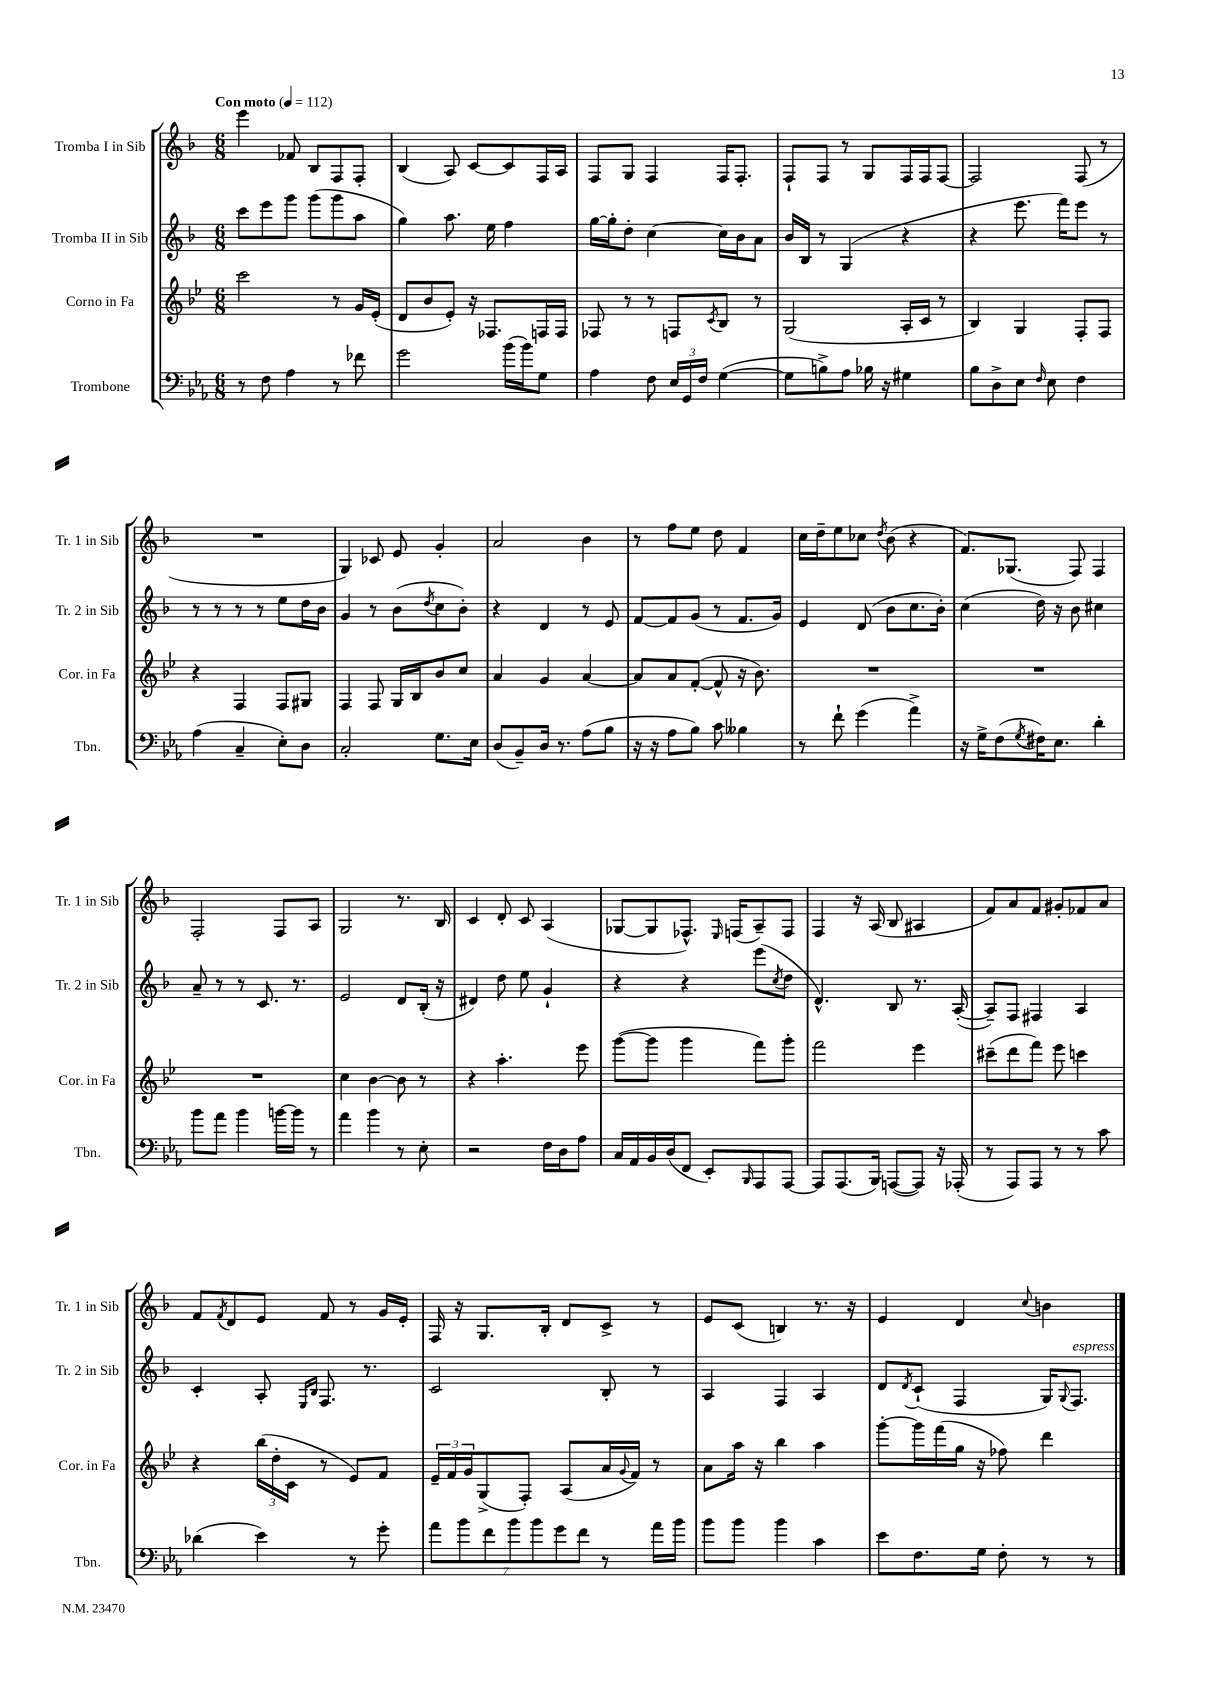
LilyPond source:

<<
\new StaffGroup <<
\new Staff = "s0" \with { instrumentName = "Tromba I in Sib" shortInstrumentName = "Tr. 1 in Sib" } {
    \clef treble \key f \major \numericTimeSignature \time 6/8 \tempo "Con moto" 4 = 112
    e'''4 fes'8 bes8 f8 f8-. |
    bes4( a8) c'8~ c'8 f16 a16 |
    f8 g8 f4 f16 f8.-. |
    f8-! f8 r8 g8 f16 f16 f8~ |
    f2 f8( r8 |
    R2. |
    g4) ces'8 e'8 g'4-. |
    a'2 bes'4 |
    r8 f''8 e''8 d''8 f'4 |
    c''16 d''16-- e''8 ces''8 \acciaccatura { d''8 } bes'8( r4 |
    f'8.) ges8.( f8) f4 |
    f2-. f8 a8 |
    g2 r8. bes16 |
    c'4 d'8-. c'8 a4( |
    ges8~ ges8 fes8.-^) \grace { e16 } f16( a8--) f8 |
    f4 r16 a16( bes8 ais4 |
    f'8) a'8 f'8 gis'8-. fes'8 a'8 |
    f'8 \acciaccatura { f'8 } d'8 e'8 f'8 r8 g'16 e'16-. |
    f16 r16 g8. bes16-. d'8 c'8-> r8 |
    e'8 c'8( b4) r8. r16 |
    e'4 d'4 \appoggiatura { c''8 } b'4 \bar "|." |
}
\new Staff = "s1" \with { instrumentName = "Tromba II in Sib" shortInstrumentName = "Tr. 2 in Sib" } {
    \clef treble \key f \major \numericTimeSignature \time 6/8
    c'''8 e'''8 g'''8 g'''8( g'''8 a''8 |
    g''4) a''8. e''16 f''4 |
    g''16~ g''16-. d''8-. c''4~ c''16 bes'16 a'8 |
    bes'16 bes16 r8 g4( r4 |
    r4 e'''8. f'''16) e'''8 r8 |
    r8 r8 r8 r8 e''8 d''16 bes'16 |
    g'4 r8 bes'8( \acciaccatura { d''8 } c''8 bes'8-.) |
    r4 d'4 r8 e'8 |
    f'8~ f'8 g'8( r8 f'8. g'16) |
    e'4 d'8( bes'8 c''8. bes'16-.) |
    c''4( d''16) r16 bes'8 cis''4 |
    a'8-- r8 r8 c'8. r8. |
    e'2 d'8 bes16-.( r16 |
    dis'4) d''8 e''8 g'4-! |
    r4 r4 e'''8( \acciaccatura { c''8 } d''8 |
    d'4.-^) bes8 r8. a16~-.( |
    a8--) f8 fis4 a4 |
    c'4-. a8-. \grace { e16 bes16 } f8. r8. |
    c'2 bes8-. r8 |
    a4 f4 a4 |
    d'8 \acciaccatura { d'8 } c'8-!( f4 g16) \appoggiatura { g8 } f8.^\markup { \italic "espress." } \bar "|." |
}
\new Staff = "s2" \with { instrumentName = "Corno in Fa" shortInstrumentName = "Cor. in Fa" } {
    \clef treble \key bes \major \numericTimeSignature \time 6/8
    c'''2 r8 g'16 ees'16-.( |
    d'8 bes'8 ees'8-.) r16 fes8. f16 f16 |
    fes8 r8 r8 f8 \acciaccatura { c'8 } bes8 r8 |
    g2( a16-. c'16 r8 |
    bes4) g4 f8-. f8 |
    r4 f4 f8 gis8 |
    f4 f8 g16 bes16 bes'8 c''8 |
    a'4 g'4 a'4~ |
    a'8 a'8 f'8~-.( f'8-^ r16 bes'8.) |
    R2. |
    R2. |
    R2. |
    c''4 bes'4~ bes'8 r8 |
    r4 a''4.-. ees'''8 |
    g'''8~( g'''8 g'''4 f'''8) g'''8-. |
    f'''2 ees'''4 |
    cis'''8--( d'''8 f'''8) ees'''8 c'''4 |
    r4 \tuplet 3/2 { bes''16( d''16-. c'16 } r8 ees'8) f'8 |
    \tuplet 3/2 { ees'16-- f'16 g'16 } g8->( f8-.) a8( a'16 \appoggiatura { g'8 } f'16) r8 |
    a'8 a''16 r16 bes''4 a''4 |
    g'''8~-. g'''16 f'''16( g''16 r16 fes''8) d'''4 \bar "|." |
}
\new Staff = "s3" \with { instrumentName = "Trombone" shortInstrumentName = "Tbn." } {
    \clef bass \key ees \major \numericTimeSignature \time 6/8
    r8 f8 aes4 r8 fes'8 |
    g'2 bes'16( bes'16) g8 |
    aes4 f8 \tuplet 3/2 { ees16 g,16 f16 } g4~( |
    g8 b8->) aes8 bes16 r16 gis4 |
    bes8 d8-> ees8 \grace { f16 } ees8 f4 |
    aes4( c4-- ees8-.) d8 |
    c2-. g8. ees16 |
    d8( bes,8--) d16 r8. aes8( bes8 |
    r16 r16 aes8 bes8) c'8 beses4 |
    r8 f'8-! g'4( aes'4->) |
    r16 g16-> f8( \acciaccatura { g8 } fis16) ees8. d'4-. |
    bes'8 aes'8 bes'4 b'16~ b'16 r8 |
    aes'4 bes'4 r8 ees8-. |
    r2 f16 d16 aes8 |
    c16 aes,16 bes,16 d16( f,8 ees,8-.) \grace { bes,,16 } aes,,8 aes,,8~ |
    aes,,8 aes,,8.( bes,,16) a,,8~( a,,8) r16 aes,,16-.( |
    r8 aes,,8) aes,,8 r8 r8 c'8 |
    des'4( ees'4) r8 g'8-. |
    \tuplet 7/4 { aes'8 bes'8 f'8 bes'8 bes'8 g'8 f'8 } r8 aes'16 bes'16 |
    bes'8 bes'8 bes'4 c'4 |
    ees'8 f8. g16 f8-. r8 r8 \bar "|." |
}
>>
>>
\layout { \context { \Score \remove "Bar_number_engraver" } }
